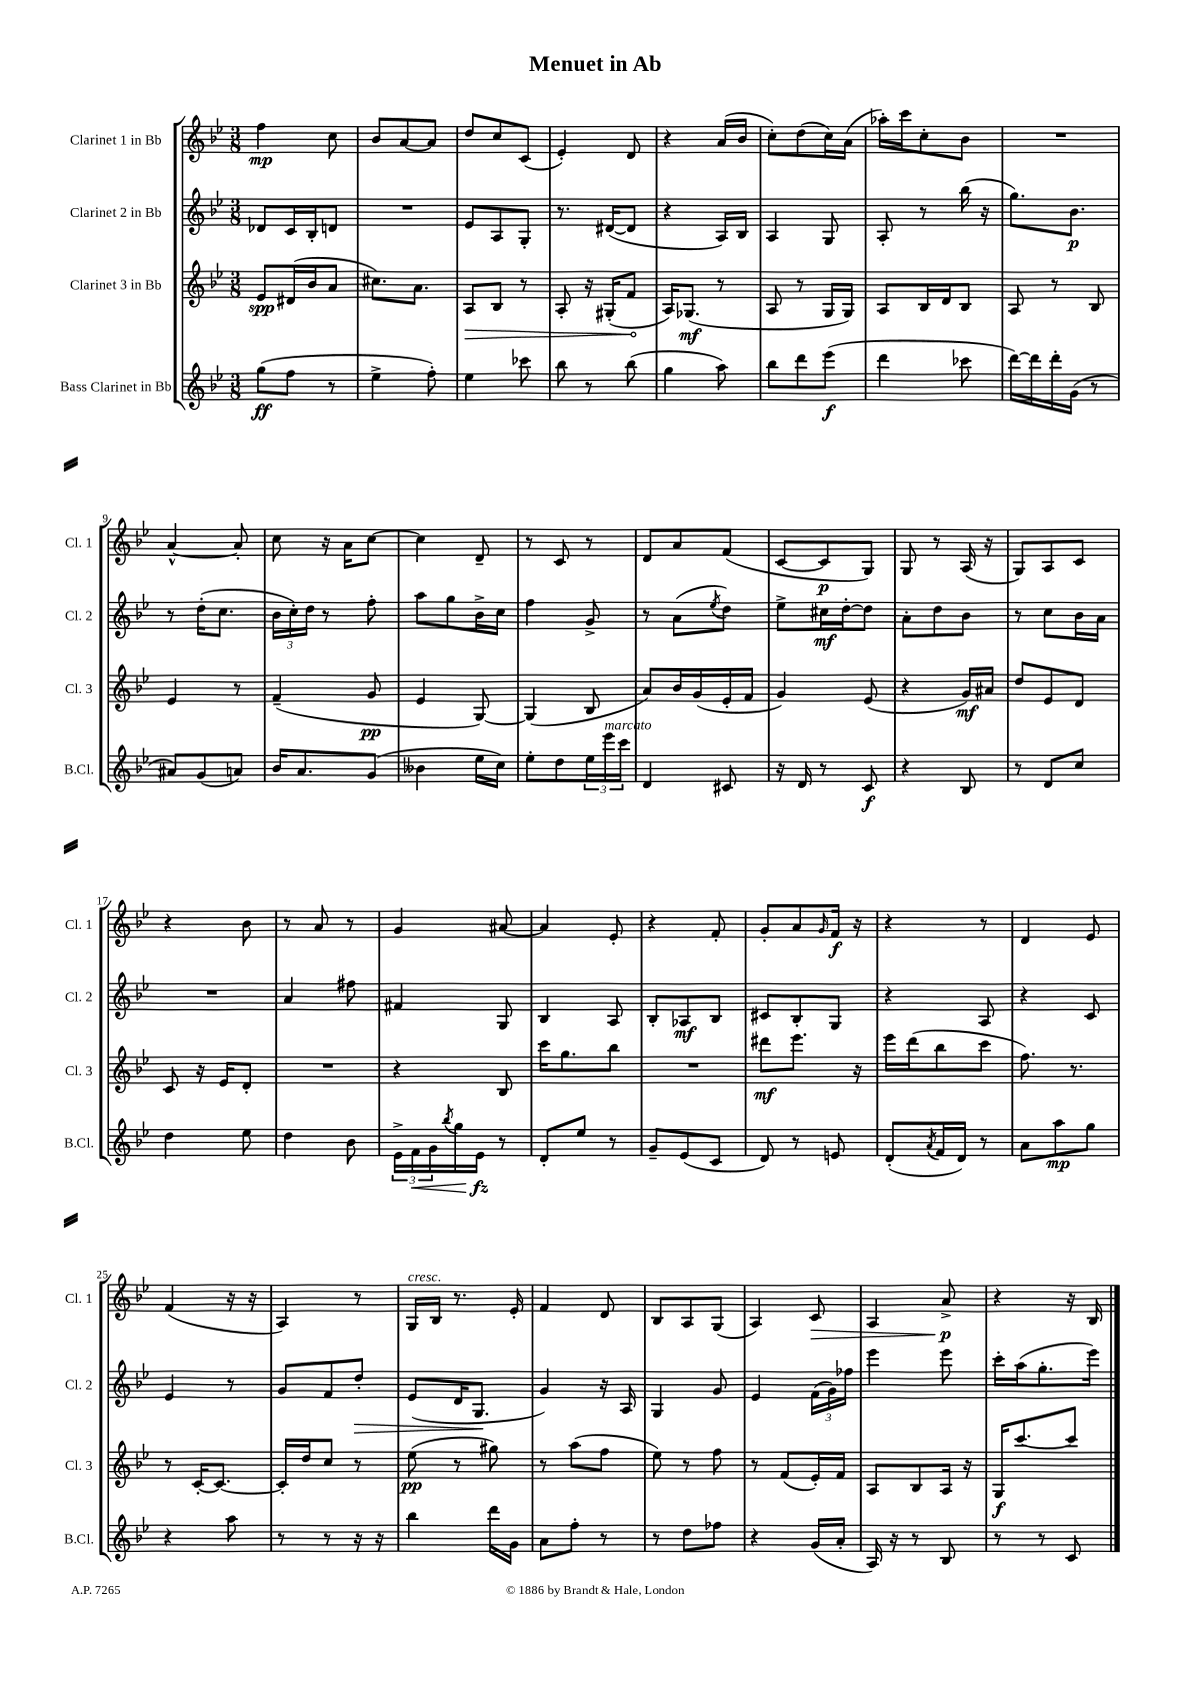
\header { title = "Menuet in Ab" }
<<
\new StaffGroup <<
\new Staff = "s0" \with { instrumentName = "Clarinet 1 in Bb" shortInstrumentName = "Cl. 1" } {
    \clef treble \key bes \major \numericTimeSignature \time 3/8
    f''4\mp c''8 |
    bes'8 a'8~ a'8 |
    d''8 c''8 c'8( |
    ees'4-.) d'8 |
    r4 a'16( bes'16 |
    c''8-.) d''8( c''16) a'16( |
    aes''16-.) c'''16 c''8-. bes'8 |
    R4. |
    a'4~-^ a'8-. |
    c''8 r16 a'16 c''8~ |
    c''4 d'8-- |
    r8 c'8 r8 |
    d'8 a'8 f'8( |
    c'8~ c'8\p g8) |
    g8 r8 a16( r16 |
    g8) a8 c'8 |
    r4 bes'8 |
    r8 a'8 r8 |
    g'4 ais'8~ |
    ais'4 ees'8-. |
    r4 f'8-. |
    g'8-. a'8 \grace { g'16 } f'16\f r16 |
    r4 r8 |
    d'4 ees'8 |
    f'4( r16 r16 |
    a4) r8 |
    g16^\markup { \italic "cresc." } bes16 r8. ees'16-. |
    f'4 d'8 |
    bes8 a8 g8( |
    a4) c'8\> |
    a4 a'8->\p\! |
    r4 r16 bes16 \bar "|." |
}
\new Staff = "s1" \with { instrumentName = "Clarinet 2 in Bb" shortInstrumentName = "Cl. 2" } {
    \clef treble \key bes \major \numericTimeSignature \time 3/8
    des'8 c'16 bes16-. d'8 |
    R4. |
    ees'8 a8 g8-. |
    r8. dis'16~( dis'8 |
    r4 a16) bes16 |
    a4 g8 |
    a8-. r8 bes''16( r16 |
    g''8.) bes'8.\p |
    r8 d''16-.( c''8. |
    \tuplet 3/2 { bes'16 c''16-.) d''16 } r8 f''8-. |
    a''8 g''8 bes'16-> c''16 |
    f''4 g'8-> |
    r8 a'8( \acciaccatura { ees''8 } d''8) |
    ees''8-> cis''16\mf d''16~-. d''8 |
    a'8-. d''8 bes'8 |
    r8 c''8 bes'16 a'16 |
    R4. |
    a'4 fis''8 |
    fis'4 g8 |
    bes4 a8 |
    bes8-. aes8\mf bes8 |
    cis'8 bes8-. g8 |
    r4 a8 |
    r4 c'8 |
    ees'4 r8 |
    g'8 f'8 d''8-.\> |
    ees'8( d'16 g8.\! |
    g'4) r16 a16 |
    g4 g'8 |
    ees'4 \tuplet 3/2 { f'16( g'16) fes''16 } |
    ees'''4 ees'''8 |
    c'''16-. a''16( g''8.-. ees'''16) \bar "|." |
}
\new Staff = "s2" \with { instrumentName = "Clarinet 3 in Bb" shortInstrumentName = "Cl. 3" } {
    \clef treble \key bes \major \numericTimeSignature \time 3/8
    ees'8\spp dis'16( bes'16 a'8 |
    cis''8.) a'8. |
    \once \override Hairpin.circled-tip = ##t a8\> bes8 r8 |
    a8-. r16 gis16-.( f'8\! |
    a16) ges8.\mf( r8 |
    a8 r8 g16 g16) |
    a8 bes16 d'16 bes8 |
    a8 r8 bes8 |
    ees'4 r8 |
    f'4--( g'8\pp |
    ees'4 g8~) |
    g4( bes8 |
    a'8) bes'16 g'16( ees'16-. f'16 |
    g'4) ees'8( |
    r4 g'16\mf) ais'16 |
    d''8 ees'8 d'8 |
    c'8 r16 ees'16 d'8-. |
    R4. |
    r4 bes8 |
    c'''16 g''8. bes''8 |
    R4. |
    dis'''8\mf ees'''8. r16 |
    ees'''16 d'''16( bes''8 c'''8 |
    f''8.) r8. |
    r8 c'16~-. c'8.~ |
    c'16-. d''16 c''8 r8 |
    ees''8\pp( r8 gis''8) |
    r8 a''8( f''8 |
    ees''8) r8 f''8 |
    r8 f'8( ees'16-.) f'16 |
    a8 bes8 a16 r16 |
    g16\f c'''8.~ c'''8 \bar "|." |
}
\new Staff = "s3" \with { instrumentName = "Bass Clarinet in Bb" shortInstrumentName = "B.Cl." } {
    \clef treble \key bes \major \numericTimeSignature \time 3/8
    g''8\ff( f''8 r8 |
    ees''4-> f''8-.) |
    ees''4 ces'''8 |
    bes''8 r8 bes''8( |
    g''4 a''8) |
    bes''8 d'''8 ees'''8\f( |
    d'''4 ces'''8 |
    d'''16~) d'''16 d'''16-. g'16( r8 |
    ais'8) g'8( a'8) |
    bes'16 a'8. g'8( |
    beses'4 ees''16 c''16) |
    ees''8-. d''8 \tuplet 3/2 { ees''16 ees'''16^\markup { \italic "marcato" } c'''16 } |
    d'4 cis'8 |
    r16 d'16 r8 c'8\f |
    r4 bes8 |
    r8 d'8 c''8 |
    d''4 ees''8 |
    d''4 bes'8 |
    \tuplet 3/2 { ees'16-> f'16\< g'16 } \acciaccatura { bes''8 } g''16 ees'16\fz\! r8 |
    d'8-. ees''8 r8 |
    g'8-- ees'8( c'8 |
    d'8) r8 e'8 |
    d'8-.( \acciaccatura { a'8 } f'16 d'16) r8 |
    a'8 a''8\mp g''8 |
    r4 a''8 |
    r8 r8 r16 r16 |
    bes''4 d'''16 g'16 |
    a'8 f''8-. r8 |
    r8 d''8 fes''8 |
    r4 g'16( a'16-. |
    a16) r16 r8 bes8 |
    r8 r8 c'8 \bar "|." |
}
>>
>>
